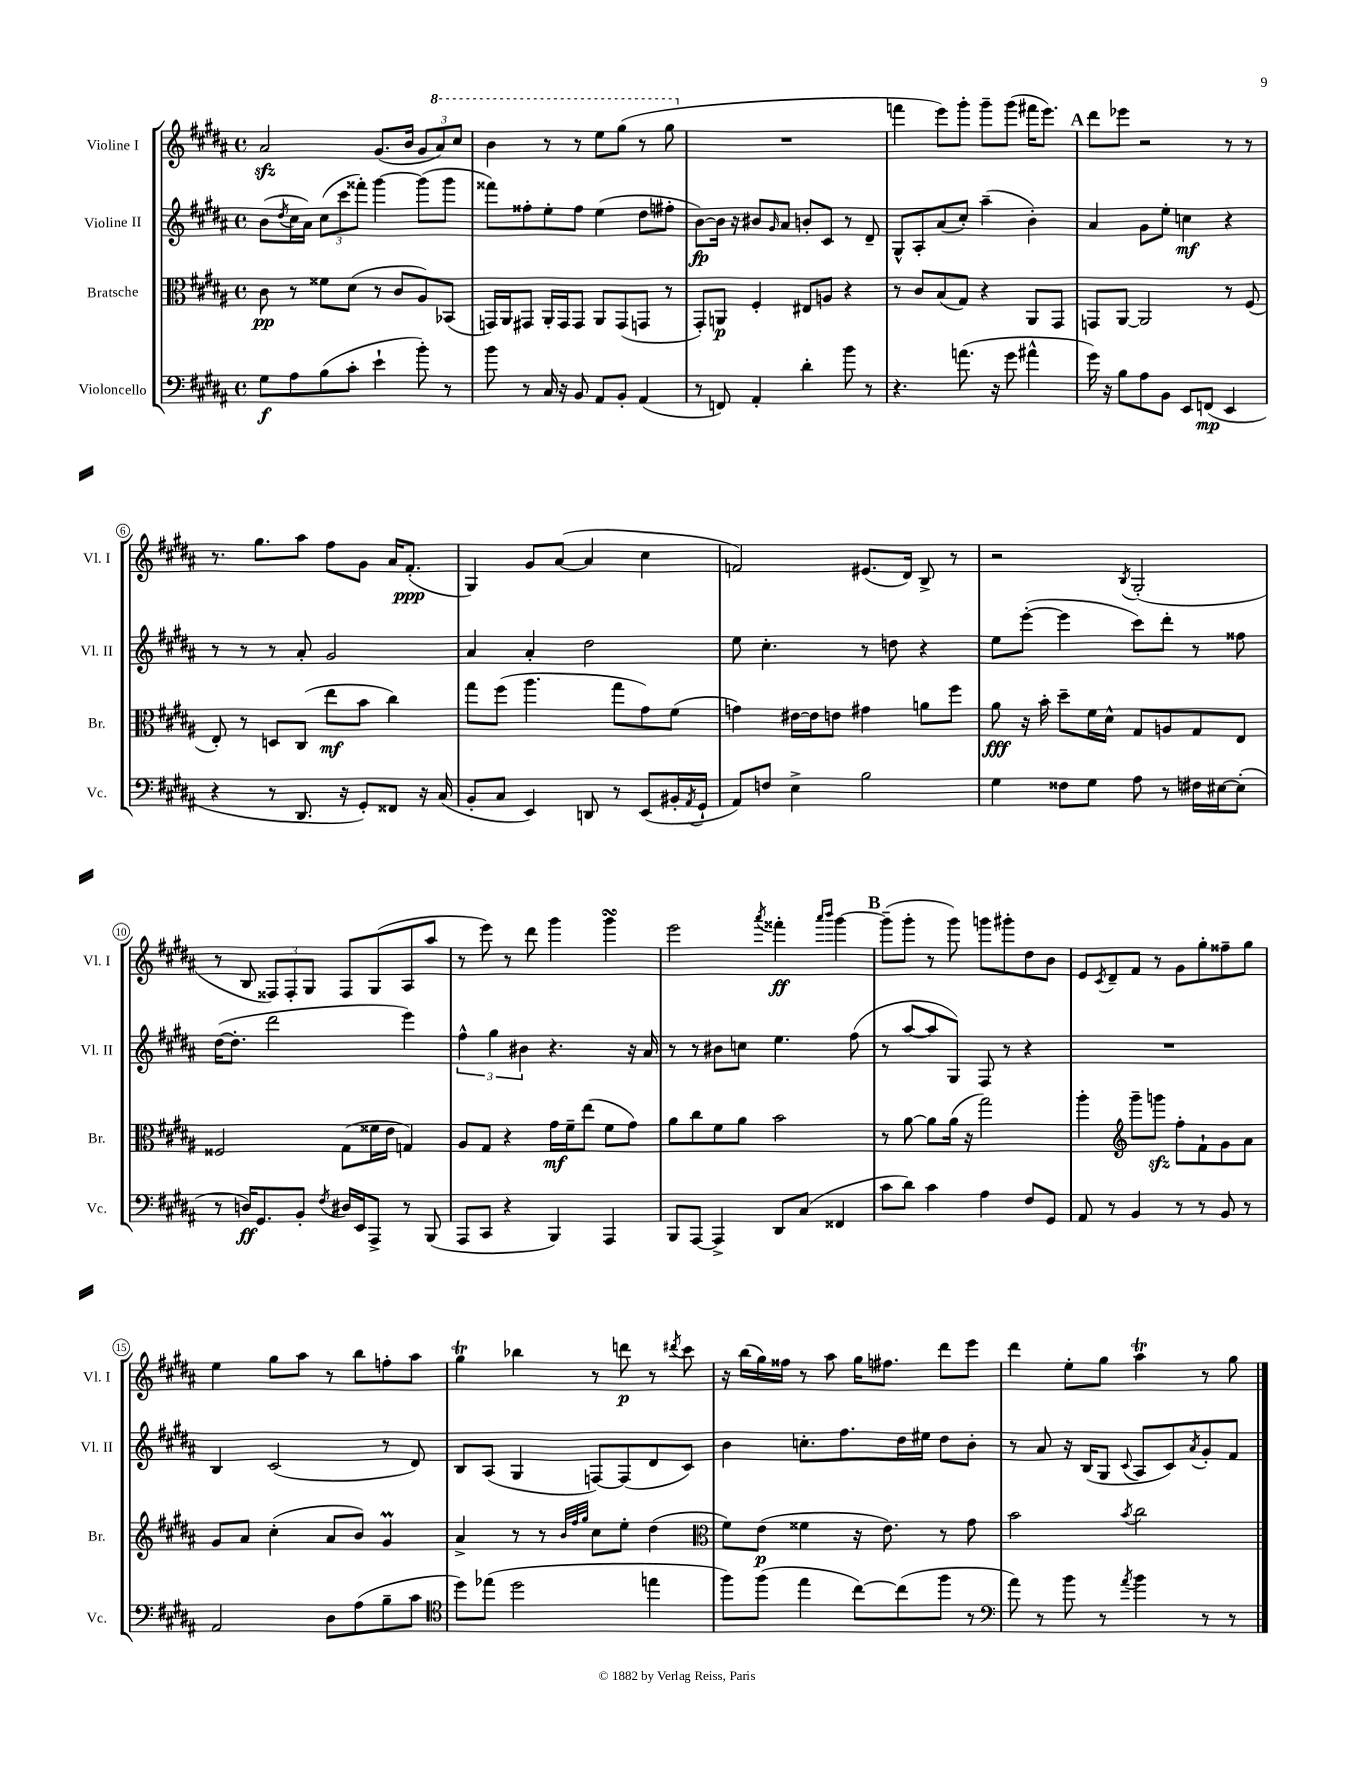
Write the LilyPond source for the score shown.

<<
\new StaffGroup <<
\new Staff = "s0" \with { instrumentName = "Violine I" shortInstrumentName = "Vl. I" } {
    \clef treble \key b \major \defaultTimeSignature \time 4/4
    ais'2\sfz gis'8.( b'16 \tuplet 3/2 { gis'8 \ottava #1 ais''8) cis'''8 } |
    b''4 r8 r8 e'''8 gis'''8( r8 gis'''8 \ottava #0 |
    R1 |
    f'''4 e'''8) gis'''8-. gis'''8-- gis'''8( fis'''16 e'''8.) |
    \mark \markup { \bold "A" } dis'''8 ees'''8 r2 r8 r8 |
    r8. gis''8. ais''8 fis''8 gis'8 ais'16 fis'8.-.\ppp( |
    gis4) gis'8 ais'8~( ais'4 cis''4 |
    f'2) eis'8.( dis'16) b8-> r8 |
    r2 \acciaccatura { b8 } gis2-.( |
    r8 b8 \tuplet 3/2 { fisis8) fisis8-. gis8 } fisis8 gis8( ais8 ais''8 |
    r8 e'''8) r8 dis'''8 gis'''4 gis'''4\turn |
    e'''2 \acciaccatura { ais'''8 } fisis'''4-.\ff \grace { ais'''16 b'''16 } gis'''4~ |
    \mark \markup { \bold "B" } gis'''8--( gis'''8-. r8 gis'''8) g'''8 gis'''8-. dis''8 b'8 |
    e'8 \acciaccatura { cis'8 } dis'8-- fis'8 r8 gis'8 gis''8-. fisis''8-- gis''8 |
    e''4 gis''8 ais''8 r8 b''8 f''8-. ais''8 |
    gis''4\trill bes''4 r8 d'''8\p r8 \acciaccatura { dis'''8 } cis'''8 |
    r16 b''16( gis''16) fisis''16 r8 ais''8 gis''16 fis''8. dis'''8 e'''8 |
    dis'''4 e''8-. gis''8 ais''4\trill r8 gis''8 \bar "|." |
}
\new Staff = "s1" \with { instrumentName = "Violine II" shortInstrumentName = "Vl. II" } {
    \clef treble \key b \major \defaultTimeSignature \time 4/4
    b'8( \acciaccatura { dis''8 } cis''16 ais'16) \tuplet 3/2 { cis''8( cis'''8 fisis'''8-.) } gis'''4~ gis'''8( gis'''8 |
    fisis'''8) fisis''8-. e''8-. fisis''8 e''4( dis''8 fis''8-. |
    b'8~\fp) b'16 r16 bis'8 \grace { gis'16 } ais'8 b'8-. cis'8 r8 dis'8-- |
    gis8-^ ais8-. ais'8( cis''8-.) ais''4--( b'4-.) |
    \mark \markup { \bold "A" } ais'4 gis'8 e''8-. c''4\mf r4 |
    r8 r8 r8 ais'8-. gis'2 |
    ais'4 ais'4-. dis''2 |
    e''8 cis''4.-. r8 d''8 r4 |
    e''8 e'''8~-.( e'''4 cis'''8) dis'''8-. r8 fisis''8 |
    dis''16~( dis''8.-. dis'''2 e'''4) |
    \tuplet 3/2 { fis''4-^ gis''4 bis'4 } r4. r16 ais'16 |
    r8 r8 bis'8 c''8 e''4. fis''8( |
    \mark \markup { \bold "B" } r8 ais''8~ ais''8 gis8) fis8 r8 r4 |
    R1 |
    b4 cis'2( r8 dis'8) |
    b8 ais8( gis4 f8~) f8( dis'8 cis'8) |
    b'4 c''8.-. fis''8. dis''16 eis''16 dis''8 b'8-. |
    r8 ais'8 r16 b16( gis8 \appoggiatura { cis'8 } ais8 cis'8) \acciaccatura { ais'8 } gis'8-. fis'8 \bar "|." |
}
\new Staff = "s2" \with { instrumentName = "Bratsche" shortInstrumentName = "Br." } {
    \clef alto \key b \major \defaultTimeSignature \time 4/4
    cis'8\pp r8 fisis'8 dis'8( r8 cis'8 ais8) bes,8( |
    g,16) ais,16 gis,8 ais,16-. gis,16 gis,8 ais,8 gis,8( g,8 r8 |
    gis,8-.) a,8\p fis4-. eis8 a8 r4 |
    r8 cis'8 b8( gis8) r4 ais,8 gis,8 |
    \mark \markup { \bold "A" } g,8 ais,8~ ais,2 r8 fis8( |
    e8-.) r8 d8 cis8( e''8\mf b'8 cis''4) |
    gis''8 fis''8( ais''4. gis''8 gis'8) fis'8( |
    g'4) eis'16~ eis'16 e'8 gis'4 a'8 fis''8 |
    ais'8\fff r16 b'16-. dis''8-- fis'16 dis'16-^ gis8 a8 gis8 e8 |
    fisis2 gis8( fisis'16 e'16 g4) |
    ais8 gis8 r4 gis'16\mf fis'16-- e''8( fis'8 gis'8) |
    ais'8 cis''8 fis'8 ais'8 b'2 |
    \mark \markup { \bold "B" } r8 ais'8~ ais'8 ais'16( r16 gis''2) |
    ais''4-. \clef treble gis'''8-- g'''8\sfz fis''8-. fis'8-! gis'8 ais'8 |
    gis'8 ais'8 cis''4-.( ais'8 b'8) gis'4\prall |
    ais'4-> r8 r8 \grace { b'32 fis''32 gis''32 } cis''8 e''8-. dis''4( |
    \clef alto fis'8) e'8\p( fisis'4 r16 e'8.) r8 gis'8 |
    b'2 \acciaccatura { b'8 } cis''2 \bar "|." |
}
\new Staff = "s3" \with { instrumentName = "Violoncello" shortInstrumentName = "Vc." } {
    \clef bass \key b \major \defaultTimeSignature \time 4/4
    gis8\f ais8 b8( cis'8-. e'4-! b'8-.) r8 |
    b'8 r8 cis16 r16 b,8 ais,8 b,8-. ais,4( |
    r8 f,8) ais,4-. dis'4-. b'8 r8 |
    r4. a'8.( r16 gis'8 ais'4-^ |
    \mark \markup { \bold "A" } gis'16) r16 b8 ais8 b,8 e,8 f,8\mp( e,4 |
    r4 r8 dis,8. r16 gis,8-.) fisis,8 r16 cis16( |
    b,8-. cis8 e,4) d,8 r8 e,8( bis,16-. \acciaccatura { ais,8 } gis,16-! |
    ais,8) f8 e4-> b2 |
    gis4 fisis8 gis8 ais8 r8 fis16 eis16~ eis8-.( |
    r8 d16\ff) gis,8. b,8-. \acciaccatura { fis8 } dis16 e,16 ais,,8-> r8 b,,8( |
    ais,,8 cis,8 r4 b,,4) ais,,4 |
    b,,8 ais,,8~ ais,,4-> dis,8 cis8( fisis,4 |
    \mark \markup { \bold "B" } cis'8 dis'8) cis'4 ais4 fis8 gis,8 |
    ais,8 r8 b,4 r8 r8 b,8 r8 |
    ais,2 dis8 ais8( b8-- cis'8 |
    \clef tenor dis''8) ees''8( dis''2 e''4 |
    fis''8) fis''8( e''4 cis''8~) cis''8( fis''8 r8 |
    \clef bass ais'8) r8 b'8 r8 \acciaccatura { ais'8 } b'4 r8 r8 \bar "|." |
}
>>
>>
\layout { \context { \Score \override BarNumber.stencil = #(make-stencil-circler 0.1 0.3 ly:text-interface::print) } }
